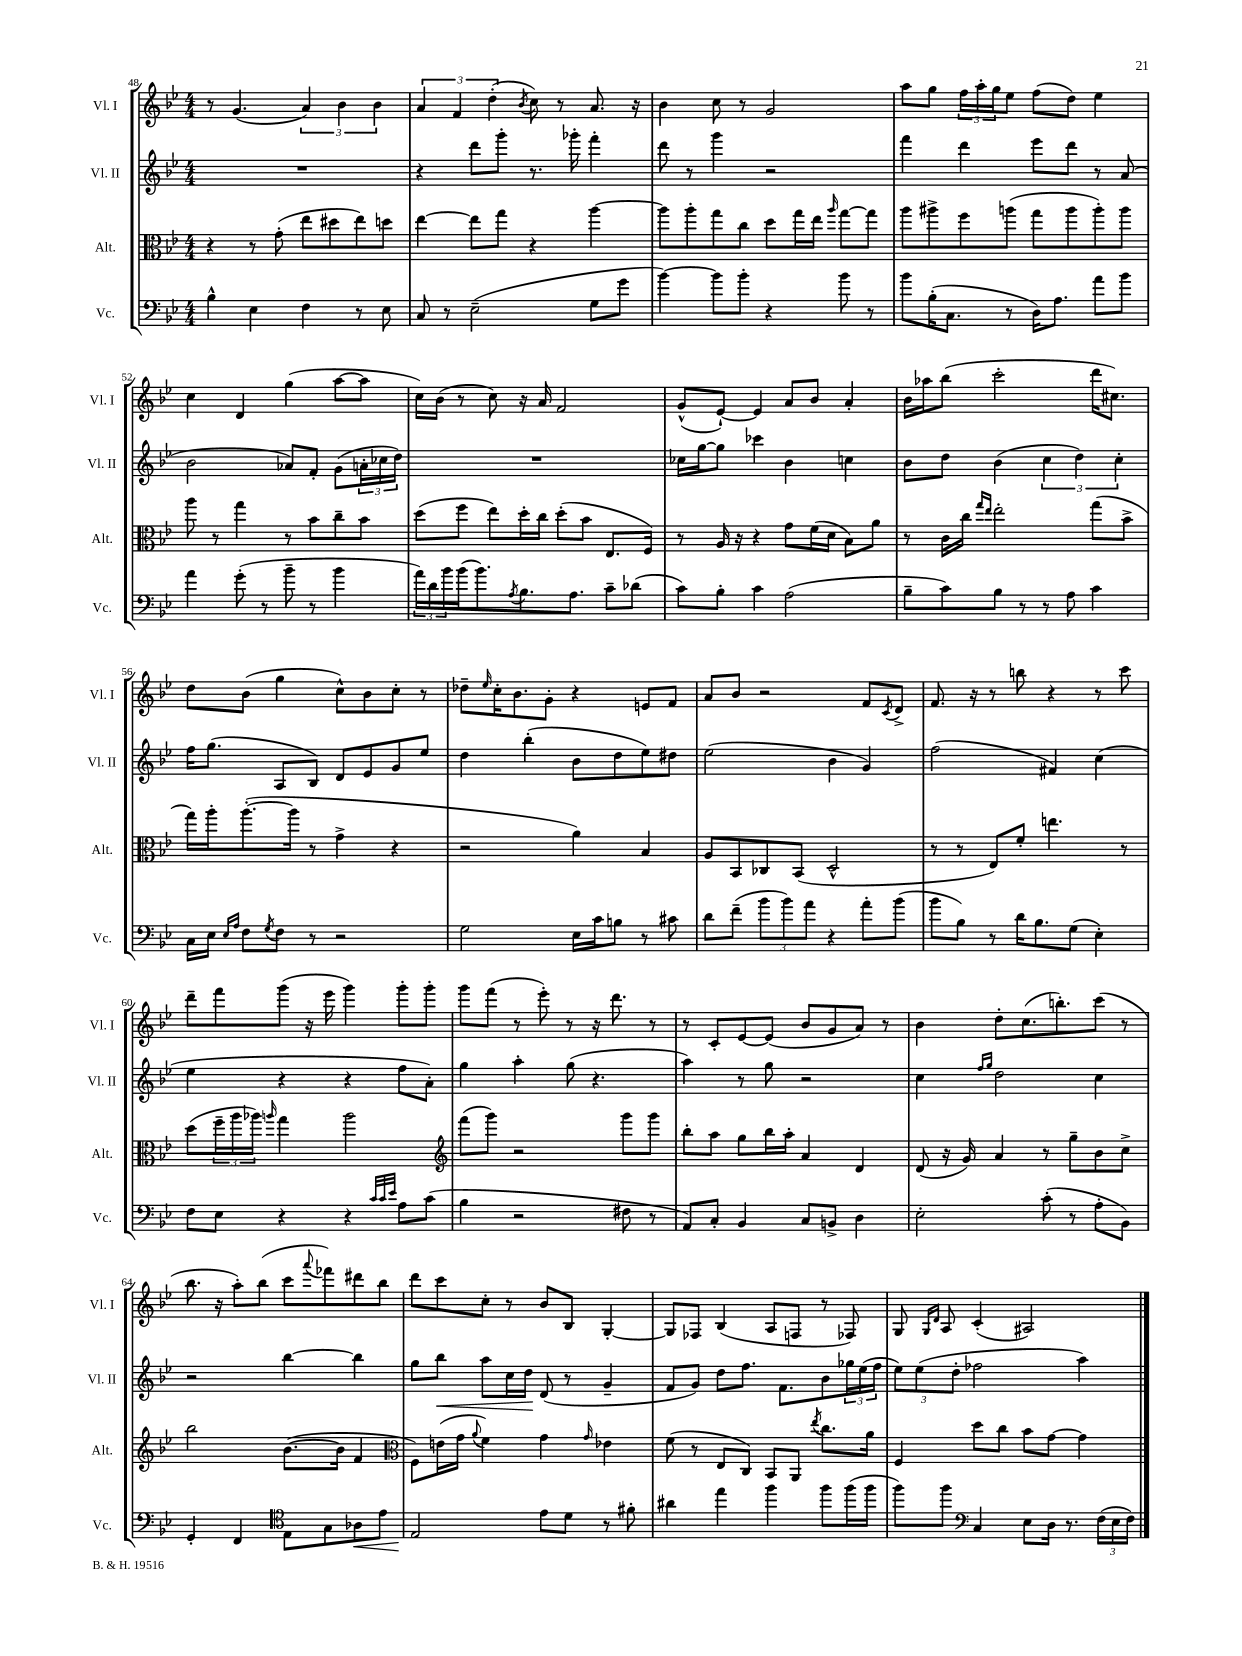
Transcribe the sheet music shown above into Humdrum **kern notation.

**kern	**dynam	**kern	**kern	**dynam	**kern
*part4	*part4	*part3	*part2	*part2	*part1
*staff4	*staff4	*staff3	*staff2	*staff2	*staff1
*I"Vc.	*	*I"Alt.	*I"Vl. II	*	*I"Vl. I
*I'Vc.	*	*I'Alt.	*I'Vl. II	*	*I'Vl. I
*clefF4	*	*clefC3	*clefG2	*	*clefG2
*k[b-e-]	*	*k[b-e-]	*k[b-e-]	*	*k[b-e-]
*M4/4	*	*M4/4	*M4/4	*	*M4/4
=48	=48	=48	=48	=48	=48
4B-^^\	.	4r	1r	.	8r
.	.	.	.	.	(4.g/
4E-\	.	8r	.	.	.
.	.	(8g'\	.	.	.
4F\	.	8ee-\L	.	.	6a/)
.	.	8dd#X\	.	.	.
.	.	.	.	.	6b-\
8r	.	8ee-\)	.	.	.
.	.	.	.	.	6b-\
8E-\	.	8ddn\J	.	.	.
=49	=49	=49	=49	=49	=49
8C/	.	[4ee-\	4r	.	6a/
8r	.	.	.	.	.
.	.	.	.	.	6f/
(2E-~\	.	8ee-\L]	8ddd\L	.	.
.	.	.	.	.	(6dd'\
.	.	8gg\J	8ggg'\J	.	.
.	.	.	.	.	8qb-/
.	.	4r	8.r	.	8cc\)
.	.	.	.	.	8r
.	.	.	16ggg-X'\	.	.
8G\L	.	[4aa\	4fff'\	.	8.a/
8g\J	.	.	.	.	.
.	.	.	.	.	16r
=50	=50	=50	=50	=50	=50
[4b-\)	.	8aa\L]	8ddd\	.	4b-\
.	.	8aa'\	8r	.	.
8b-\L]	.	8gg\	4ggg\	.	8cc\
8b-'\J	.	8cc\J	.	.	8r
4r	.	8dd\L	2r	.	2g/
.	.	16gg\L	.	.	.
.	.	16ee-\JJ	.	.	.
.	.	16qqaa/	.	.	.
8b-\	.	[8gg\L	.	.	.
8r	.	8gg\J]	.	.	.
=51	=51	=51	=51	=51	=51
8b-\L	.	8aa\L	4fff\	.	8aa\L
(16B-'\K	.	8aa#X^\	.	.	8gg\J
8.C\J	.	.	.	.	.
.	.	8ff\	4ddd\	.	24ff\LL
.	.	.	.	.	24aa'\
.	.	.	.	.	24gg\J
8r	.	(8aan\J	.	.	8ee-\J
16D\KL)	.	8gg\L	8eee-\L	.	(8ff\L
8.A\J	.	.	.	.	.
.	.	8aa\	8ddd\J	.	8dd\J)
8a\L	.	8aa'\)	8r	.	4ee-\
8b-\J	.	8aa\J	(8a/	.	.
!!LO:LB:g=z
=52	=52	=52	=52	=52	=52
4a\	.	8aa\	2b-\	.	4cc\
.	.	8r	.	.	.
(8g'\	.	4gg\	.	.	4d/
8r	.	.	.	.	.
8b-~\	.	8r	8a-X/L)	.	(4gg\
8r	.	8b-\L	8f'/J	.	.
4b-\	.	8cc~\	(8g\L	.	[8aa\L
.	.	8b-\J	24an'\L	.	8aa\J]
.	.	.	24cc-X\	.	.
.	.	.	24dd\JJ)	.	.
=53	=53	=53	=53	=53	=53
24a\LL)	.	(8dd\L	1r	.	16cc\LL)
24d\	.	.	.	.	.
.	.	.	.	.	(16b-\JJ
24b-\	.	.	.	.	.
(16b-\J	.	8ff\J	.	.	8r
8.b-\)	.	.	.	.	.
.	.	8ee-\L)	.	.	8cc\)
8qA/	.	.	.	.	.
8.B-\	.	16dd'\L	.	.	16r
.	.	16cc\JJ	.	.	16a/
.	.	(8dd'\L	.	.	2f/
8.A\J	.	.	.	.	.
.	.	8b-\J	.	.	.
8c~\L	.	8.E-/L	.	.	.
(8d-X\J	.	.	.	.	.
.	.	16F/Jk)	.	.	.
=54	=54	=54	=54	=54	=54
8c\L)	.	8r	16cc-X\LL	.	(8g^^/L
.	.	.	[16gg\J	.	.
8B-'\J	.	16A/	8gg\J]	.	[8e-`/J)
.	.	16r	.	.	.
4c\	.	4r	4ccc-X\	.	4e-/]
(2A\	.	8g\L	4b-\	.	8a/L
.	.	(16f\L	.	.	8b-/J
.	.	16d\JJ	.	.	.
.	.	8B-\L)	4ccn\	.	4a'/
.	.	8a\J	.	.	.
=55	=55	=55	=55	=55	=55
8B-~\L	.	8r	8b-\L	.	16b-\LL
.	.	.	.	.	16aa-X\J
8c\)	.	16c\LL	8dd\J	.	(8bb-\J
.	.	16cc\JJ	.	.	.
.	.	16qqgg/LL	.	.	.
.	.	16qqee-/JJ	.	.	.
8B-\J	.	2ee-'\	(4b-\	.	2ccc'\
8r	.	.	.	.	.
8r	.	.	6cc\	.	.
8A\	.	.	.	.	.
.	.	.	6dd\)	.	.
4c\	.	(8gg\L	.	.	16ddd\KL
.	.	.	.	.	8.cc#X\J)
.	.	.	6cc'\	.	.
.	.	8b-^\J	.	.	.
!!LO:LB:g=z
=56	=56	=56	=56	=56	=56
16C\LL	.	16gg\LL)	16ff\KL	.	8dd\L
16E-\JJ	.	16aa'\J	(8.gg\J	.	.
16qqE-/LL	.	.	.	.	.
16qqA/JJ	.	.	.	.	.
8F\L	.	([8.aa'\	.	.	(8b-\J
8qG/	.	.	.	.	.
8F\J	.	.	8A/L	.	4gg\
.	.	16aa\Jk]	.	.	.
8r	.	8r	8B-/J)	.	.
2r	.	4g^\	8d/L	.	8cc^^\L)
.	.	.	8e-/	.	8b-\
.	.	4r	8g/	.	8cc'\J
.	.	.	8ee-/J	.	8r
=57	=57	=57	=57	=57	=57
2G\	.	2r	4dd\	.	8dd-X~\L
.	.	.	.	.	16qqee-/
.	.	.	.	.	16cc'\K
.	.	.	.	.	8.b-\
.	.	.	(4bb-'\	.	.
.	.	.	.	.	8g'\J
16E-\LL	.	4a\)	8b-\L	.	4r
16c\J	.	.	.	.	.
8Bn\J	.	.	8dd\	.	.
8r	.	4B-/	8ee-\)	.	8en/L
8c#X\	.	.	8dd#X\J	.	8f/J
=58	=58	=58	=58	=58	=58
8d\L	.	8A/L	(2ee-\	.	8a/L
(8f~\J	.	8BB-/	.	.	8b-/J
12b-\L	.	8C-X/	.	.	2r
12b-\)	.	.	.	.	.
.	.	(8BB-/J	.	.	.
12a\J	.	.	.	.	.
4r	.	2D^^/	4b-\	.	.
8a'\L	.	.	4g/)	.	8f/L
.	.	.	.	.	8qc/
(8b-\J	.	.	.	.	8d^/J
=59	=59	=59	=59	=59	=59
8b-\L	.	8r	(2ff\	.	8.f/
8B-\J)	.	8r	.	.	.
.	.	.	.	.	16r
8r	.	8E-/L)	.	.	8r
16d\KL	.	8f'/J	.	.	8bbn\
8.B-\	.	.	.	.	.
.	.	4.een\	4f#X/)	.	4r
(8G\J	.	.	.	.	.
4E-'\)	.	.	(4cc\	.	8r
.	.	8r	.	.	8ccc\
!!LO:LB:g=z
=60	=60	=60	=60	=60	=60
8F\L	.	(8dd\L	4ee-\	.	8ddd~\L
8E-\J	.	24ff~\L	.	.	8fff\
.	.	24aa\	.	.	.
.	.	24aa-X\JJ)	.	.	.
.	.	16qqaan/	.	.	.
4r	.	4gg\	4r	.	(8ggg\J
.	.	.	.	.	16r
.	.	.	.	.	16eee-\
4r	.	2aa\	4r	.	4ggg\)
32qqc/LLL	.	.	.	.	.
32qqc/	.	.	.	.	.
32qqe-/JJJ	.	.	.	.	.
8A\L	.	.	8ff\L	.	8ggg'\L
(8c\J	.	.	8a'\J)	.	8ggg'\J
=61	=61	=61	=61	=61	=61
*	*	*clefG2	*	*	*
4B-\	.	(8fff\L	4gg\	.	8ggg\L
.	.	8ggg\J)	.	.	(8fff\J
2r	.	2r	4aa'\	.	8r
.	.	.	.	.	8eee-'\)
.	.	.	(8gg\	.	8r
.	.	.	4.r	.	16r
.	.	.	.	.	8.ddd\
8F#X\	.	8ggg\L	.	.	.
8r	.	8ggg\J	.	.	8r
=62	=62	=62	=62	=62	=62
8AA/L)	.	8bb-'\L	4aa\)	.	8r
8C'/J	.	8aa\J	.	.	8c'/L
4BB-/	.	8gg\L	8r	.	[8e-/
.	.	16bb-\L	8gg\	.	(8e-/J]
.	.	16aa'\JJ	.	.	.
8C/L	.	4a/	2r	.	8b-/L
8BBn^/J	.	.	.	.	8g/
4D\	.	4d/	.	.	8a/J)
.	.	.	.	.	8r
=63	=63	=63	=63	=63	=63
2E-'\	.	(8d/	4cc\	.	4b-\
.	.	16r	.	.	.
.	.	16g/)	.	.	.
.	.	.	16qqff/LL	.	.
.	.	.	16qqgg/JJ	.	.
.	.	4a/	2dd\	.	8dd'\L
.	.	.	.	.	(8.cc\
(8c'\	.	8r	.	.	.
.	.	.	.	.	8.bbn'\)
8r	.	8gg~\L	.	.	.
8A'\L	.	8b-\	4cc\	.	(8ccc\J
8BB-\J)	.	8cc^\J	.	.	8r
!!LO:LB:g=z
=64	=64	=64	=64	=64	=64
4GG'/	.	2bb-\	2r	.	8.bb-\
.	.	.	.	.	16r
4FF/	.	.	.	.	8aa'\L)
.	.	.	.	.	(8bb-\J
*clefC4	*	*	*	*	*
8E-\L	.	([8.b-\L	[4bb-\	.	8ccc\L
.	.	.	.	.	8qqaaa/
8G\	.	.	.	.	8fff-X\)
.	.	16b-\Jk]	.	.	.
!	!LO:HP:b	!	!	!	!
8A-X\	<	4f/	4bb-\]	.	8ddd#X\
8e-\J	.	.	.	.	8bb-\J
=65	=65	=65	=65	=65	=65
*	*	*clefC3	*	*	*
2E-/	.	8F\L)	8gg\L	.	8ddd\L
!	!	!	!	!LO:HP:b	!
.	.	(16en\L	8bb-\J	<	8ccc\
.	.	16g\JJ	.	.	.
.	.	8qqa/	.	.	.
.	.	4f\)	8aa\L	.	8cc'\J
.	.	.	16cc\L	.	8r
.	.	.	16dd\JJ	.	.
8e-\L	[	4g\	(8d/	[	8b-/L
8d\J	.	.	8r	.	8B-/J
.	.	16qqg/	.	.	.
8r	.	4e-X\	4g~/	.	[4G'/
8f#X'\	.	.	.	.	.
=66	=66	=66	=66	=66	=66
4a#X\	.	(8f\	8f/L	.	8G/L]
.	.	8r	8g/J)	.	8F-X/J
4ee-\	.	8E-/L	8dd\L	.	(4B-/
.	.	8C/J)	8.ff\J	.	.
4ff\	.	8BB-/L	.	.	8A/L
.	.	.	8.f\L	.	.
.	.	8AA/J	.	.	8Fn/J
.	.	8qee-/	.	.	.
8ff\L	.	8.cc\L	8b-\	.	8r
(16ff\L	.	.	24gg-X\L	.	8F-X/)
.	.	.	(24ee-\	.	.
16ff\JJ	.	16a\Jk	.	.	.
.	.	.	24ff\JJ	.	.
=67	=67	=67	=67	=67	=67
8ff\L)	.	4F/	12ee-\L)	.	8G/
.	.	.	(12ee-\	.	.
.	.	.	.	.	16qqG/LL
.	.	.	.	.	16qqd/JJ
8ff\J	.	.	.	.	8A/
.	.	.	12dd'\J	.	.
*clefF4	*	*	*	*	*
4C/	.	8dd\L	2ff-X\	.	(4c'/
.	.	8cc\J	.	.	.
8E-\L	.	8b-\L	.	.	2A#X/)
16D\Jk	.	[8g\J	.	.	.
8.r	.	.	.	.	.
.	.	4g\]	4aa\)	.	.
(24F\LL	.	.	.	.	.
24E-\	.	.	.	.	.
24F\JJ)	.	.	.	.	.
==	==	==	==	==	==
*-	*-	*-	*-	*-	*-
